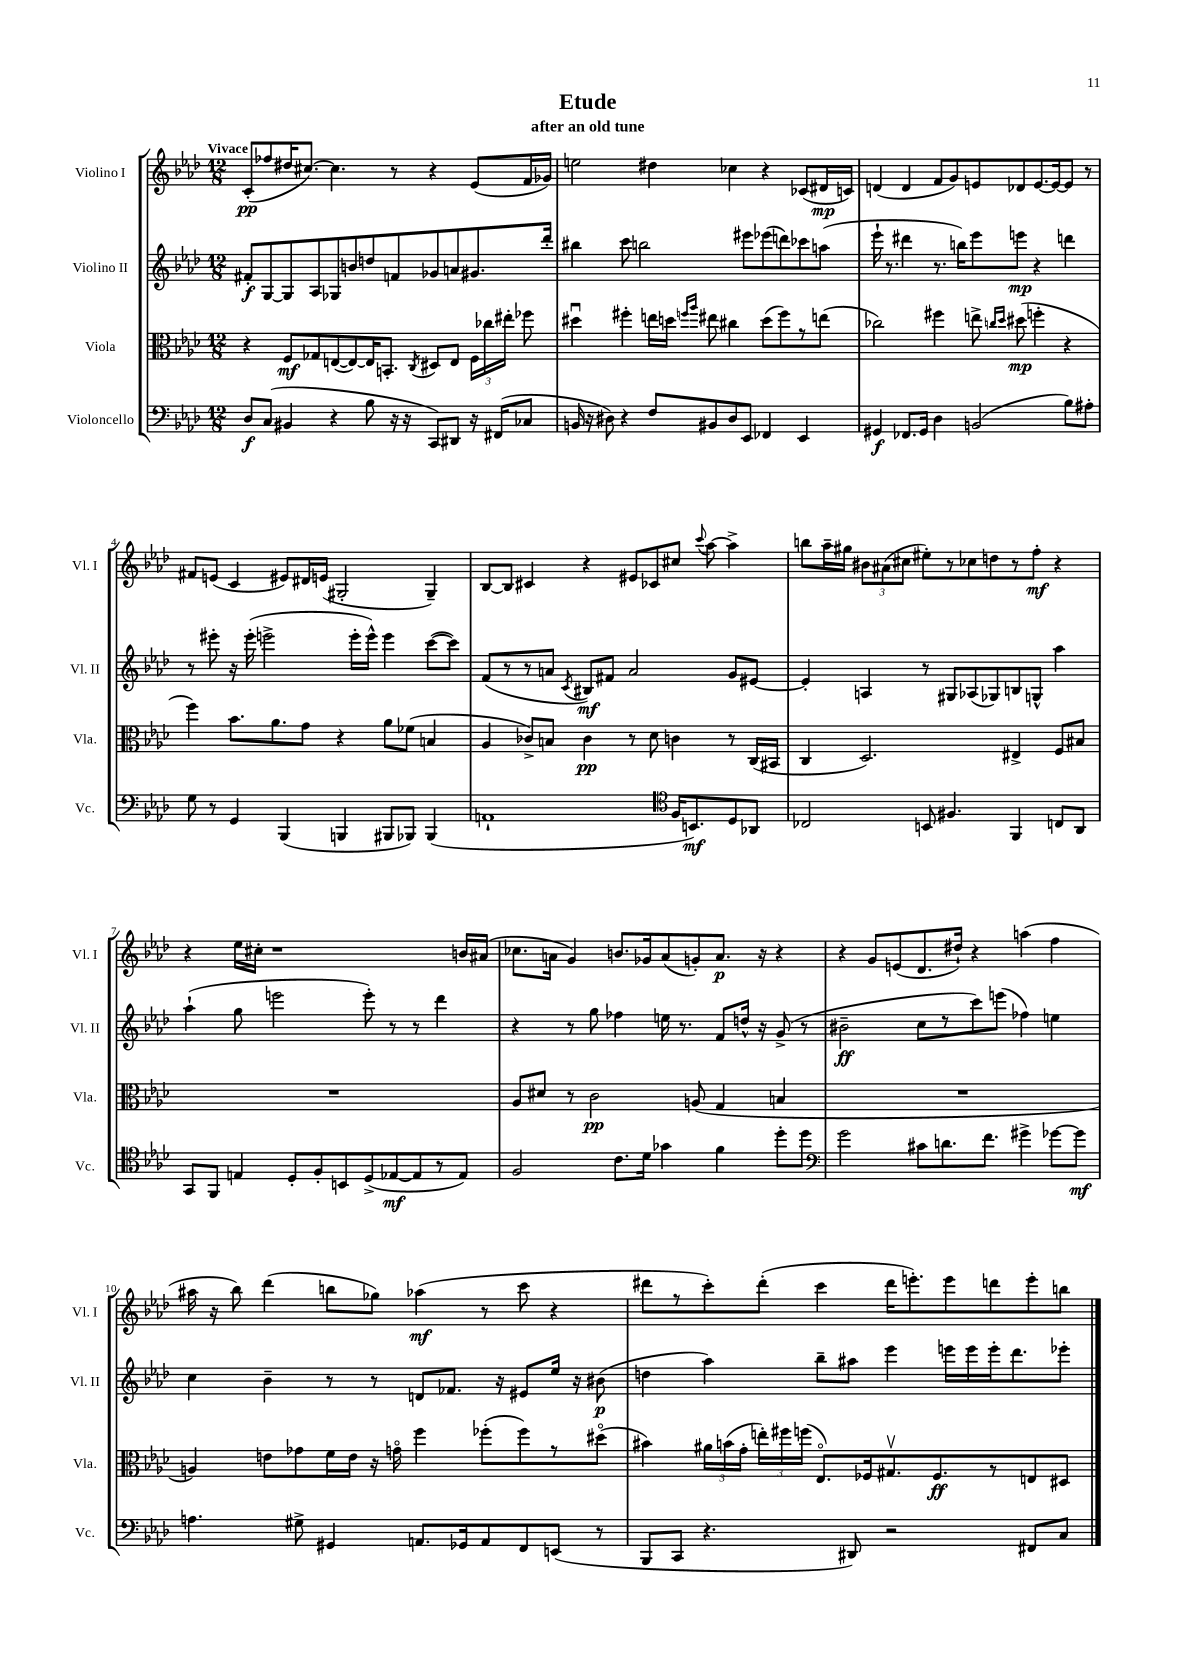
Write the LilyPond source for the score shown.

\header { title = "Etude" subtitle = "after an old tune" }
<<
\new StaffGroup <<
\new Staff = "s0" \with { instrumentName = "Violino I" shortInstrumentName = "Vl. I" } {
    \clef treble \key aes \major \numericTimeSignature \time 12/8 \tempo "Vivace"
    \autoBeamOff c'8[-.\pp( fes''8 dis''16 cis''8.]~) cis''4. r8 r4 ees'8[( f'16 ges'16]) |
    e''2 dis''4 ces''4 r4 ces'8[( dis'16\mp c'16]) |
    d'4( d'4 f'8[ g'8) e'8 des'8 e'8.~ e'16~ e'8] r8 |
    fis'8[ e'8]( c'4 eis'8[) dis'16 e'16]( gis2-. gis4--) |
    bes8[~ bes8] cis'4 r4 eis'8[ ces'8 cis''8] \appoggiatura { c'''8 } aes''8~ aes''4-> |
    b''8[ aes''16-- gis''16] \tuplet 3/2 { bis'8[ ais'8( cis''8] } eis''8[-.) r8 ces''8 d''8 r8 f''8]-.\mf r4 |
    r4 ees''16[ cis''16]-. r1 b'16[ ais'16]( |
    ces''8.[ a'16] g'4) b'8.[ ges'16 a'8( g'8-.) a'8.]\p r16 r4 |
    r4 g'8[ e'8( des'8. dis''16]-!) r4 a''4( f''4 |
    ais''16 r16 bes''8) des'''4( b''8[ ges''8]) aes''4\mf( r8 c'''8 r4 |
    dis'''8[ r8 c'''8-.) dis'''8]-.( c'''4 dis'''16[ e'''8.-.) e'''8 d'''8 e'''8-. b''8] \bar "|." |
}
\new Staff = "s1" \with { instrumentName = "Violino II" shortInstrumentName = "Vl. II" } {
    \clef treble \key aes \major \numericTimeSignature \time 12/8
    \autoBeamOff fis'8[-.\f g8~ g8 aes8 ges8 b'8 d''8 f'8 ges'8 a'8 gis'8. des'''16]-. |
    bis''4 c'''8 b''2 eis'''8[ ees'''8( d'''8) ces'''8 a''8]( |
    ees'''16-! r8. dis'''4 r8. b''16[) ees'''8 e'''8]\mp r4 d'''4 |
    r8 eis'''8-. r16 eis'''16-.( e'''2-> e'''16[-. e'''16]-^) e'''4 c'''8[~( c'''8]) |
    f'8[( r8 r8 a'8] \acciaccatura { c'8 } bis8[\mf) fis'8] a'2 g'8[ eis'8]~ |
    eis'4-. a4 r8 gis8[ aes8( ges8) b8 g8]-^ aes''4 |
    aes''4-!( g''8 e'''2 e'''8-.) r8 r8 des'''4 |
    r4 r8 g''8 fes''4 e''16 r8. f'8[ d''16]-^ r16 g'8->( r8 |
    bis'2--\ff c''8[ r8 c'''8) e'''8]( fes''4) e''4 |
    c''4 bes'4-- r8 r8 d'8[ fes'8.] r16 eis'8[ ees''16] r16 bis'8\p( |
    d''4 aes''4) bes''8[-- ais''8] ees'''4 e'''16[ e'''16 e'''16-. des'''8. ees'''8]-. \bar "|." |
}
\new Staff = "s2" \with { instrumentName = "Viola" shortInstrumentName = "Vla." } {
    \clef alto \key aes \major \numericTimeSignature \time 12/8
    \autoBeamOff r4 f8[\mf ges8 e8~( e8~) e16 b,8.]-. \acciaccatura { c8 } dis8[ e8] \tuplet 3/2 { f16[ ces''16 eis''16]-. } fes''8 |
    dis''4\downbow fis''4-. e''16[ d''16] \grace { f''16[ aes''16] } eis''8 cis''4 d''8[( f''8) r8 e''8]( |
    ces''2) fis''4 e''8-> \grace { c''16[ des''16] } dis''8\mp( f''4-. r4 |
    f''4) bes'8.[ aes'8. g'8] r4 aes'8[ fes'8]( b4 |
    aes4 ces'8[->) b8] ces'4\pp r8 des'8 c'4 r8 c16[( bis,16] |
    c4 des2.) eis4-> f8[ bis8] |
    R1. |
    aes8[ dis'8] r8 c'2\pp a8( g4 b4 |
    R1. |
    a4) e'8[ ges'8 f'16 e'16] r16 g'16\flageolet f''4 fes''8[-.( fes''8) r8 dis''8]\flageolet( |
    bis'4) \tuplet 3/2 { ais'16[ b'16( g'16]-. } \tuplet 3/2 { e''16[-.) fis''16 f''16]( } ees8.[\flageolet) fes16 gis8.\upbow fes8.\ff r8 e8 dis8] \bar "|." |
}
\new Staff = "s3" \with { instrumentName = "Violoncello" shortInstrumentName = "Vc." } {
    \clef bass \key aes \major \numericTimeSignature \time 12/8
    \autoBeamOff des8[\f c8]( bis,4 r4 bes8 r16 r16 c,8[) dis,8] r16 fis,16[( ces8] |
    b,16 r16 dis8) r4 f8[ bis,8 dis8 ees,8] fes,4 ees,4 |
    gis,4\f fes,8.[ gis,16] des4 b,2( bes8[) ais8]-. |
    g8 r8 g,4 bes,,4( b,,4 bis,,8[ bes,,8]) bes,,4( |
    a,1-! \clef tenor f16[ b,8.\mf) des8 aes,8] |
    ces2 b,8 fis4. f,4 c8[ aes,8] |
    g,8[ f,8] e4 des8[-. f8-. b,8 des8->( ees8~\mf ees8 r8 ees8]) |
    f2 c'8.[ des'16] ges'4 f'4 des''8[-. des''8] |
    \clef bass g'2 cis'8[ d'8. f'8.] gis'4-> ges'8[~ ges'8]\mf |
    a4. gis8-> gis,4 a,8.[ ges,16 a,8 f,8 e,8]( r8 |
    bes,,8[ c,8] r4. dis,8) r2 fis,8[ c8] \bar "|." |
}
>>
>>
